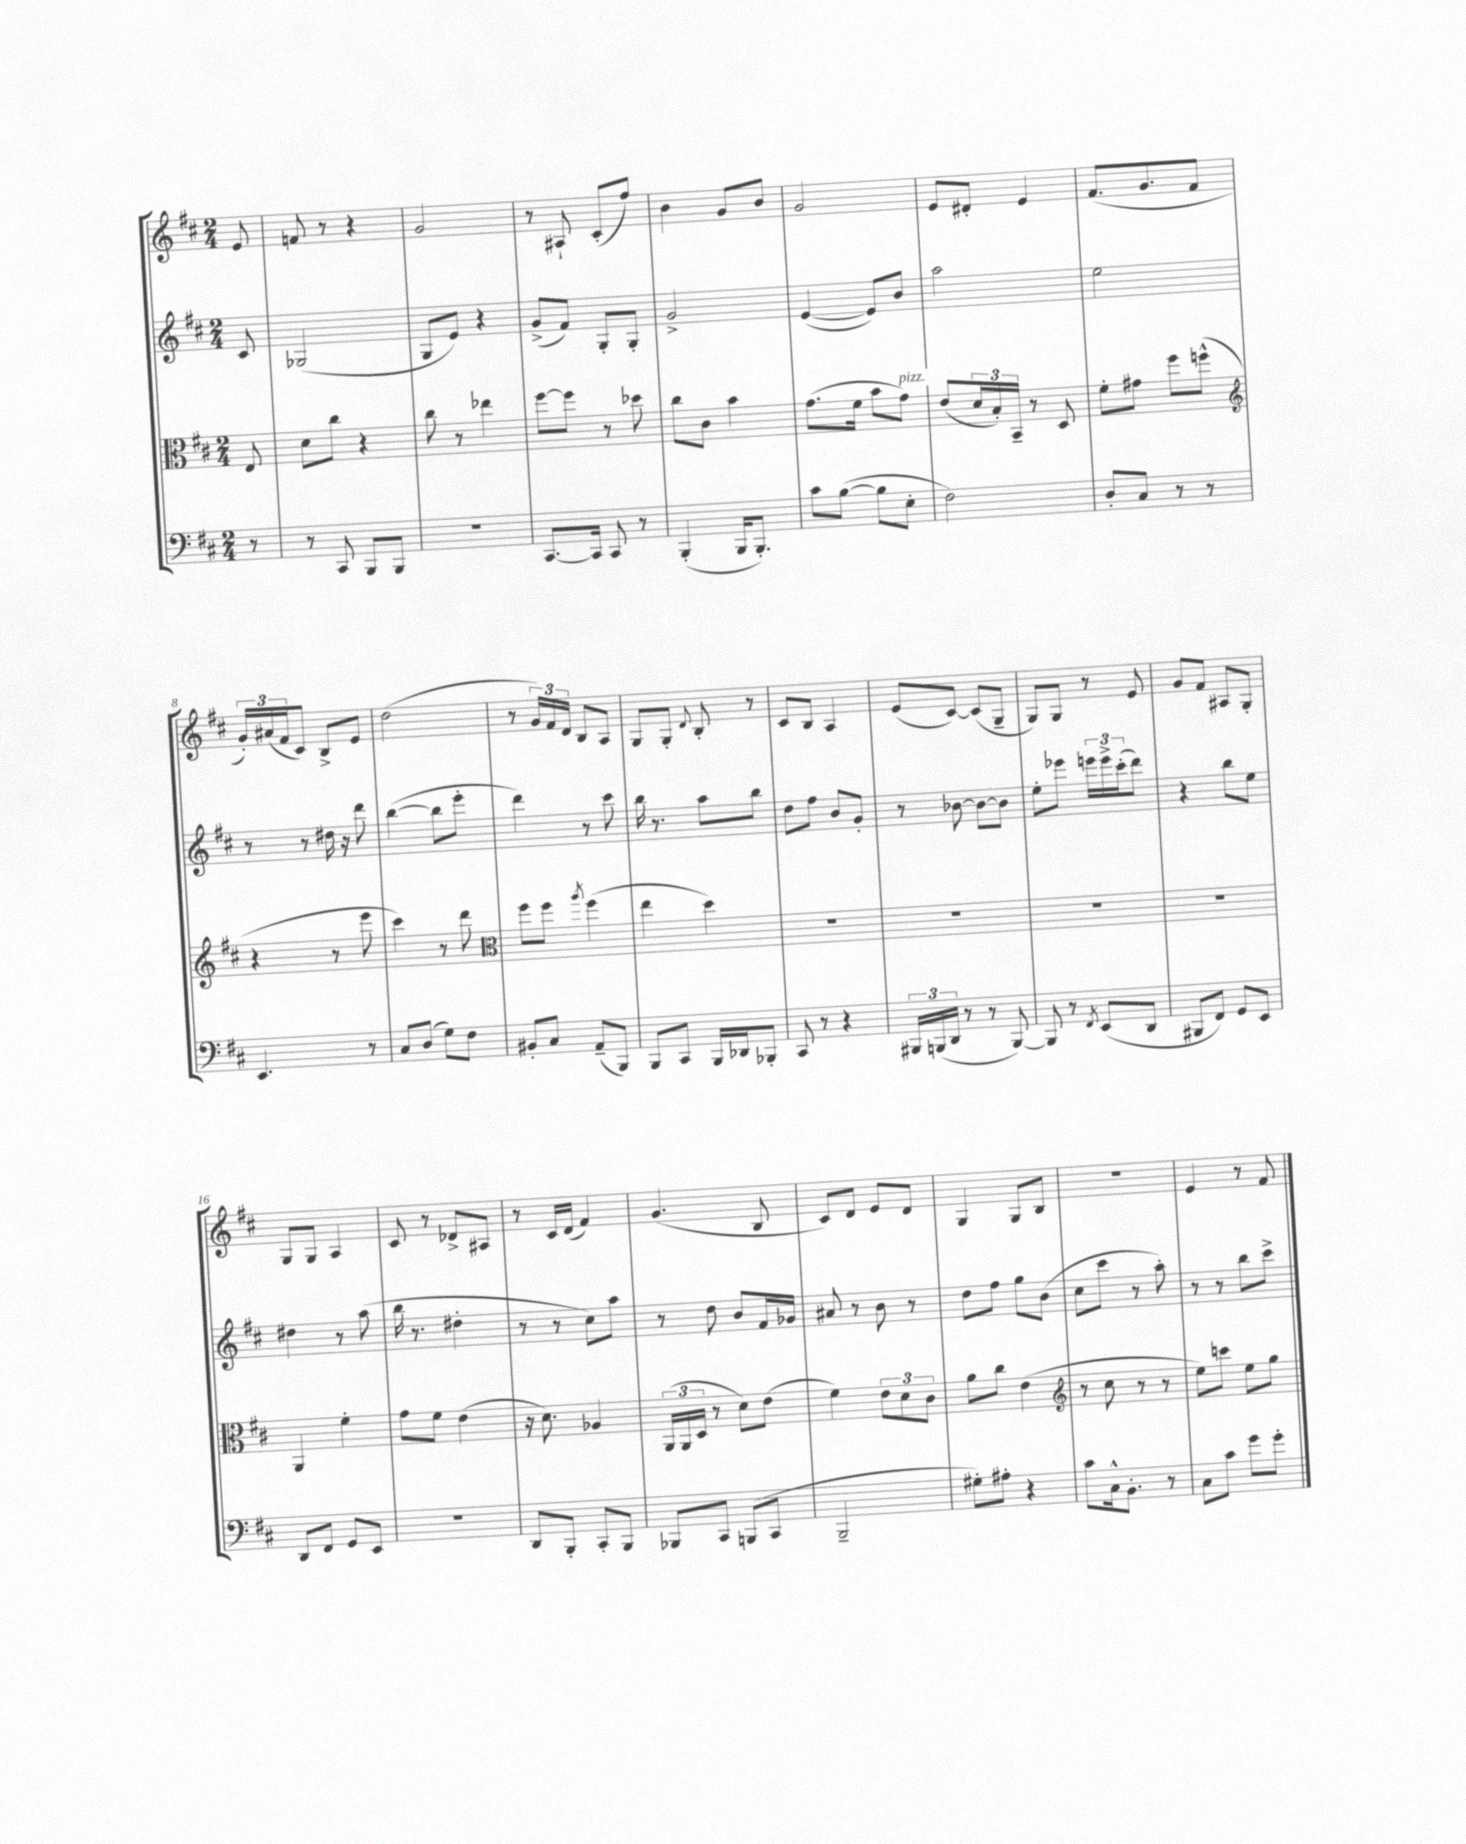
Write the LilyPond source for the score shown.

<<
\new StaffGroup <<
\new Staff = "s0" {
    \clef treble \key d \major \numericTimeSignature \time 2/4 \partial 8
    e'8 |
    f'8 r8 r4 |
    g'2 |
    r8 ais8-! cis'8-.( fis''8) |
    b'4 g'8 b'8 |
    g'2 |
    e'8 dis'8-. e'4 |
    fis'8.( g'8. fis'8 |
    \tuplet 3/2 { g'16-.) ais'16( fis'16 } cis'8) b8-> e'8 |
    d''2( |
    r8 \tuplet 3/2 { g'16) fis'16 d'16 } b8 a8 |
    g8 g8-. \appoggiatura { d'8 } b8-. r8 |
    cis'8 b8 a4 |
    e'8( cis'8~) cis'8( g8-- |
    g8) g8 r8 e'8 |
    g'8 fis'8 ais8 g8-. |
    g8 g8 a4 |
    cis'8 r8 des'8-> ais8 |
    r8 cis'16 d'16( fis'4) |
    g'4.( b8 |
    cis'8) d'8 e'8 d'8 |
    g4 g8 b8 |
    r2 |
    e'4 r8 fis'8 \bar "|." |
}
\new Staff = "s1" {
    \clef treble \key d \major \numericTimeSignature \time 2/4 \partial 8
    cis'8 |
    ges2( |
    g8 e'8) r4 |
    g'8->( fis'8) g8-. g8-. |
    g'2-> |
    e'4~( e'8) b'8 |
    a''2 |
    e''2 |
    r8 r8 dis''16 r16 d'''8 |
    b''4~( b''8 e'''8-. |
    d'''4) r8 cis'''8 |
    b''16 r8. a''8 b''8 |
    d''8 fis''8 b'8 g'8-. |
    r8 bes'8~ bes'8~ bes'8 |
    e''8-. ees'''8 \tuplet 3/2 { e'''16 e'''16-> cis'''16-.( } d'''8) |
    r4 b''8 e''8 |
    dis''4 r8 a''8( |
    b''16 r8. dis''4-. |
    r8 r8 cis''8) a''8 |
    r8 d''8 b'8 fis'16 ges'16 |
    ais'8 r8 b'8 r8 |
    d''8 fis''8 g''8 b'8( |
    cis''8 cis'''8 r8 a''8-.) |
    r8 r8 b''8 cis'''8-> \bar "|." |
}
\new Staff = "s2" {
    \clef alto \key d \major \numericTimeSignature \time 2/4 \partial 8
    e8 |
    d'8 cis''8 r4 |
    cis''8 r8 ees''4 |
    fis''8~ fis''8 r8 des''8 |
    cis''8 cis'8 b'4 |
    g'8.( fis'16 b'8 g'8^\markup { \italic "pizz." }) |
    e'8( \tuplet 3/2 { d'16 b16-.) b,16-- } r8 d8 |
    fis'8-. gis'8 fis''8 f''8-^( |
    \clef treble r4 r8 e'''8 |
    cis'''4) r8 d'''8 |
    \clef alto fis''8 fis''8 \acciaccatura { a''8 } fis''4( |
    e''4 d''4) |
    R2 |
    R2 |
    R2 |
    R2 |
    a,4 fis'4-. |
    g'8 fis'8 e'4( |
    r16 d'8.) aes4 |
    \tuplet 3/2 { a,16( a,16 d16 } r8 d'8) e'8( |
    fis'4) \tuplet 3/2 { e'8 d'8 cis'8 } |
    a'8 cis''8 e'4( |
    \clef treble r8 cis''8 r8 r8 |
    e''8) c'''8 e''8 g''8 \bar "|." |
}
\new Staff = "s3" {
    \clef bass \key d \major \numericTimeSignature \time 2/4 \partial 8
    r8 |
    r8 cis,8 b,,8 b,,8 |
    r2 |
    cis,8.~ cis,16 cis,8 r8 |
    b,,4-.( b,,16 b,,8.-.) |
    cis'8 b8~( b8 e8-. |
    fis2) |
    d8-. cis8 r8 r8 |
    e,4. r8 |
    cis8 d8( g8) fis8 |
    bis,8-. cis8 a,8--( b,,8) |
    b,,8 cis,8 b,,16 des,16 bes,,8-. |
    cis,8 r8 r4 |
    \tuplet 3/2 { bis,,16 b,,16( d,16 } r8 r8 b,,8~) |
    b,,8 r8 \acciaccatura { fis,8 } e,8( d,8 |
    bis,,8 fis,8) g,8 e,8 |
    d,8 fis,8 g,8 e,8 |
    R2 |
    d,8 b,,8-. cis,8-. b,,8 |
    bes,,8 cis,8 b,,8( cis,8 |
    b,,2-- |
    gis8-.) ais8-. r4 |
    cis'8 cis16-^ b,8.-. r8 |
    cis8 cis'8 g'8 g'8-. \bar "|." |
}
>>
>>
